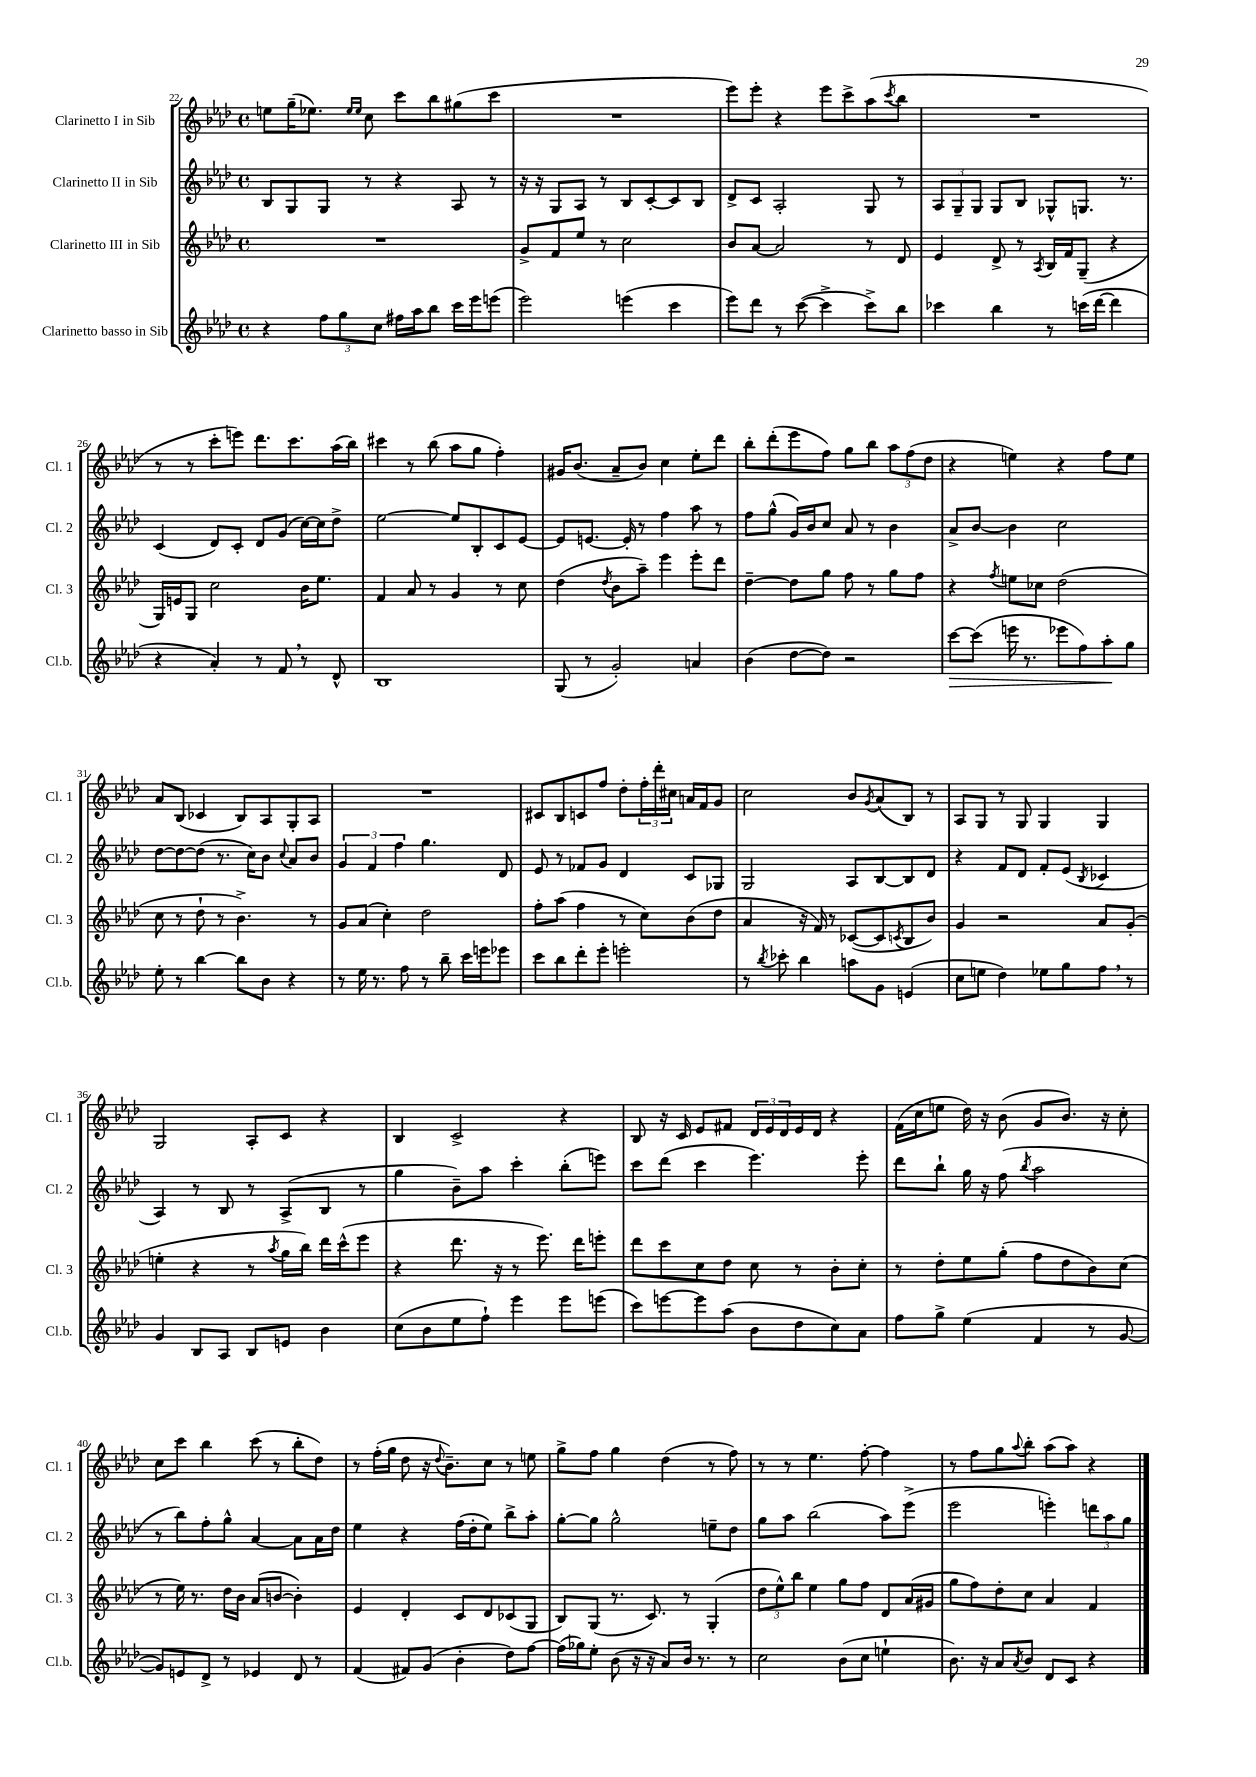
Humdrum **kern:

**kern	**kern	**kern	**kern
*staff4	*staff3	*staff2	*staff1
*clefG2	*clefG2	*clefG2	*clefG2
*k[b-e-a-d-]	*k[b-e-a-d-]	*k[b-e-a-d-]	*k[b-e-a-d-]
*M4/4	*M4/4	*M4/4	*M4/4
*met(c)	*met(c)	*met(c)	*met(c)
4r	1r	8B-	8ee
.	.	8G	(16gg~
.	.	.	8.ee-)
12ff	.	8G	.
12gg	.	.	.
.	.	.	16qqee-
.	.	.	16qqee-
.	.	8r	8cc
12cc	.	.	.
16ff#	.	4r	8ccc
16aa-	.	.	.
8bb-	.	.	8bb-
16ccc	.	8A-	(8gg#
16eee-	.	.	.
(8eee	.	8r	8ccc
=	=	=	=
2eee-)	8g^	16r	1r
.	.	16r	.
.	8f	8G	.
.	8ee-	8A-	.
.	8r	8r	.
(4eee	2cc	8B-	.
.	.	[8c'	.
4ccc	.	8c]	.
.	.	8B-	.
=	=	=	=
8eee-)	8b-	8d-^	8eee-)
8ddd-	[8a-	8c	8eee-'
8r	2a-]	2A-'	4r
([8ccc	.	.	.
4ccc^]	.	.	8eee-
.	.	.	8ccc^
8ccc^)	8r	8G	(8aa-
.	.	.	8qccc
8bb-	8d-	8r	8bb-
=	=	=	=
4ccc-	4e-	12A-	1r
.	.	12G~	.
.	.	12G	.
4bb-	8d-^	8G	.
.	8r	8B-	.
.	8qA-	.	.
8r	16B-	8G-^^	.
.	16f	.	.
(16ccc	(8G~	8.G	.
[16ddd-	.	.	.
4ddd-]	4r	.	.
.	.	8.r	.
=	=	=	=
4r	16G)	(4c	8r
.	16e	.	.
.	8G	.	8r
4a-')	2cc	8d-)	8ccc'
.	.	8c'	8eee)
8r	.	8d-	8.ddd-
8f	.	(8g	.
.	.	.	8.ccc
8r	16b-	[16cc)	.
.	8.ee-	16cc]	.
8d-^^	.	8dd-^	(16aa-
.	.	.	16bb-)
=	=	=	=
1B-	4f	[2ee-	4ccc#
.	8a-	.	8r
.	8r	.	(8bb-
.	4g	8ee-]	8aa-
.	.	8B-'	8gg
.	8r	8c	4ff')
.	8cc	[8e-	.
=	=	=	=
(8G	(4dd-	8e-]	16g#
.	.	.	(8.b-
8r	.	[8.e	.
.	8qdd-	.	.
2g')	8b-	.	8a-~
.	.	16e']	.
.	8aa-~)	8r	8b-)
.	4eee-	4ff	4cc
4a	8eee-'	8aa-	8ee-'
.	8ddd-	8r	8ddd-
=	=	=	=
(4b-	[4dd-~	8ff	8bb-'
.	.	(8gg^^	(8ddd-'
[8dd-	8dd-]	16g)	8eee-
.	.	16b-	.
8dd-])	8gg	8cc	8ff)
2r	8ff	8a-	8gg
.	8r	8r	8bb-
.	8gg	4b-	12aa-
.	.	.	(12ff
.	8ff	.	.
.	.	.	12dd-
=	=	=	=
[8ccc	4r	8a-^	4r
(8ccc]	.	[8b-	.
.	8qff	.	.
16eee	8ee	4b-]	4ee)
8.r	.	.	.
.	8cc-	.	.
8eee-	(2dd-	2cc	4r
8ff)	.	.	.
8aa-'	.	.	8ff
8gg	.	.	8ee
=	=	=	=
8ee-'	8cc	[8dd-	8a-
8r	8r	8dd-_	(8B-
[4bb-	8dd-`	(8dd-]	4c-
.	8r	8.r	.
8bb-]	4.b-^)	.	8B-)
.	.	16cc)	.
8b-	.	8b-	8A-
.	.	8qqcc	.
4r	.	8a-	8G'
.	8r	8b-	8A-
=	=	=	=
8r	8g	6g	1r
16ee-	(8a-	.	.
.	.	6f	.
8.r	.	.	.
.	4cc')	.	.
.	.	6ff	.
8ff	.	.	.
8r	2dd-	4.gg	.
8bb-~	.	.	.
16ccc	.	.	.
16eee	.	.	.
8eee-	.	8d-	.
=	=	=	=
8ccc	8ff'	8e-	8c#
8bb-	(8aa-	8r	8B-
8ddd-'	4ff	8f-	8c
8eee-'	.	8g	8ff
2eee'	8r	4d-	8dd-'
.	8cc)	.	24ff'
.	.	.	24ddd-'
.	.	.	24cc#
.	(8b-	8c	16a
.	.	.	16f
.	8dd-	8G-	8g
=	=	=	=
8r	4a-	2G	2cc
8qbb-	.	.	.
8ccc-'	.	.	.
4bb-	16r	.	.
.	16f)	.	.
.	8r	.	.
8aa	([8c-	8A-	8b-
.	.	.	8qg
8g	8c-]	[8B-	(8a-
.	8qc	.	.
(4e	8B-	8B-]	8B-)
.	8b-)	8d-	8r
=	=	=	=
8cc	4g	4r	8A-
8ee	.	.	8G
4dd-)	2r	8f	8r
.	.	8d-	8G
8ee-	.	8f'	4G
8gg	.	(8e-	.
.	.	8qB-	.
8ff	8a-	4c-	4G
8r	(8g'	.	.
=	=	=	=
4g	4ee'	4A-)	2G
8B-	4r	8r	.
8A-	.	8B-	.
8B-	8r	8r	8A-'
.	8qaa-	.	.
8e	16gg	(8A-^	8c
.	16bb-)	.	.
4b-	16ddd-	8B-	4r
.	(16ccc^^	.	.
.	8eee-	8r	.
=	=	=	=
(8cc	4r	4gg	4B-
8b-	.	.	.
8ee-	8.ddd-	8b-~)	2c^
8ff`)	.	8aa-	.
.	16r	.	.
4eee-	8r	4ccc'	.
.	8.eee-)	.	.
8eee-	.	(8bb-'	4r
.	16ddd-	.	.
(8eee	8eee'	8eee)	.
=	=	=	=
8ccc)	8ddd-	8ccc	8B-
[8eee	8ccc	(8ddd-	16r
.	.	.	16c
8eee]	8cc	4ccc	8e-
(8aa-	8dd-	.	8f#
8b-	8cc	4.eee-)	24d-
.	.	.	24e-
.	.	.	24d-
8dd-	8r	.	16e-
.	.	.	16d-
8cc)	8b-'	.	4r
8a-	8cc'	8eee-'	.
=	=	=	=
8ff	8r	8ddd-	(16f
.	.	.	16cc
8gg^	8dd-'	8bb-`	8ee
(4ee-	8ee-	16gg	16dd-)
.	.	16r	16r
.	(8gg'	(8ff	(8b-
.	.	8qbb-	.
4f	8ff	2aa-	8g
.	8dd-	.	8.b-)
8r	8b-)	.	.
.	.	.	16r
[8g	(8cc	.	8cc'
=	=	=	=
8g])	8r	8r	8cc
8e	16ee-)	8bb-)	8ccc
.	8.r	.	.
8d-^	.	8ff'	4bb-
8r	16dd-	8gg^^	.
.	16b-	.	.
4e-	(8a-	[4a-	(8ccc
.	[8b	.	8r
8d-	4b'])	8a-]	8bb-'
8r	.	16a-	8dd-)
.	.	16dd-	.
=	=	=	=
(4f	4e-	4ee-	8r
.	.	.	(16ff'
.	.	.	16gg
8f#)	4d-'	4r	8dd-
(8g	.	.	16r
.	.	.	8qqdd-
.	.	.	8.b-~)
4b-'	8c	(16ff	.
.	.	16dd-'	.
.	8d-	8ee-)	8cc
8dd-)	(8c-	8bb-^	8r
[8ff	8G	8aa-'	8ee
=	=	=	=
(16ff]	8B-)	[8gg'	8gg^
16gg-)	.	.	.
8ee-'	(8G	8gg]	8ff
(8b-	8.r	2gg^^	4gg
16r	.	.	.
16r	8.c)	.	.
8a-)	.	.	(4dd-
16b-	8r	.	.
8.r	.	.	.
.	(4G'	8ee~	8r
8r	.	8dd-	8ff)
=	=	=	=
2cc	12dd-	8gg	8r
.	12ee-^^)	.	.
.	.	8aa-	8r
.	12bb-	.	.
.	4ee-	(2bb-	4.ee-
(8b-	8gg	.	.
8cc	8ff	.	[8ff'
4ee`	8d-	8aa-)	4ff]
.	(16a-	(8eee-^	.
.	16g#	.	.
=	=	=	=
8.b-)	8gg	2eee-	8r
.	8ff)	.	8ff
16r	.	.	.
8a-	8dd-'	.	8gg
8qa-	.	.	8qqaa-
8b-	8cc	.	8bb-'
8d-	4a-	4eee')	(8aa-
8c	.	.	8aa-)
4r	4f	12ddd	4r
.	.	12aa-	.
.	.	12gg	.
==	==	==	==
*-	*-	*-	*-
